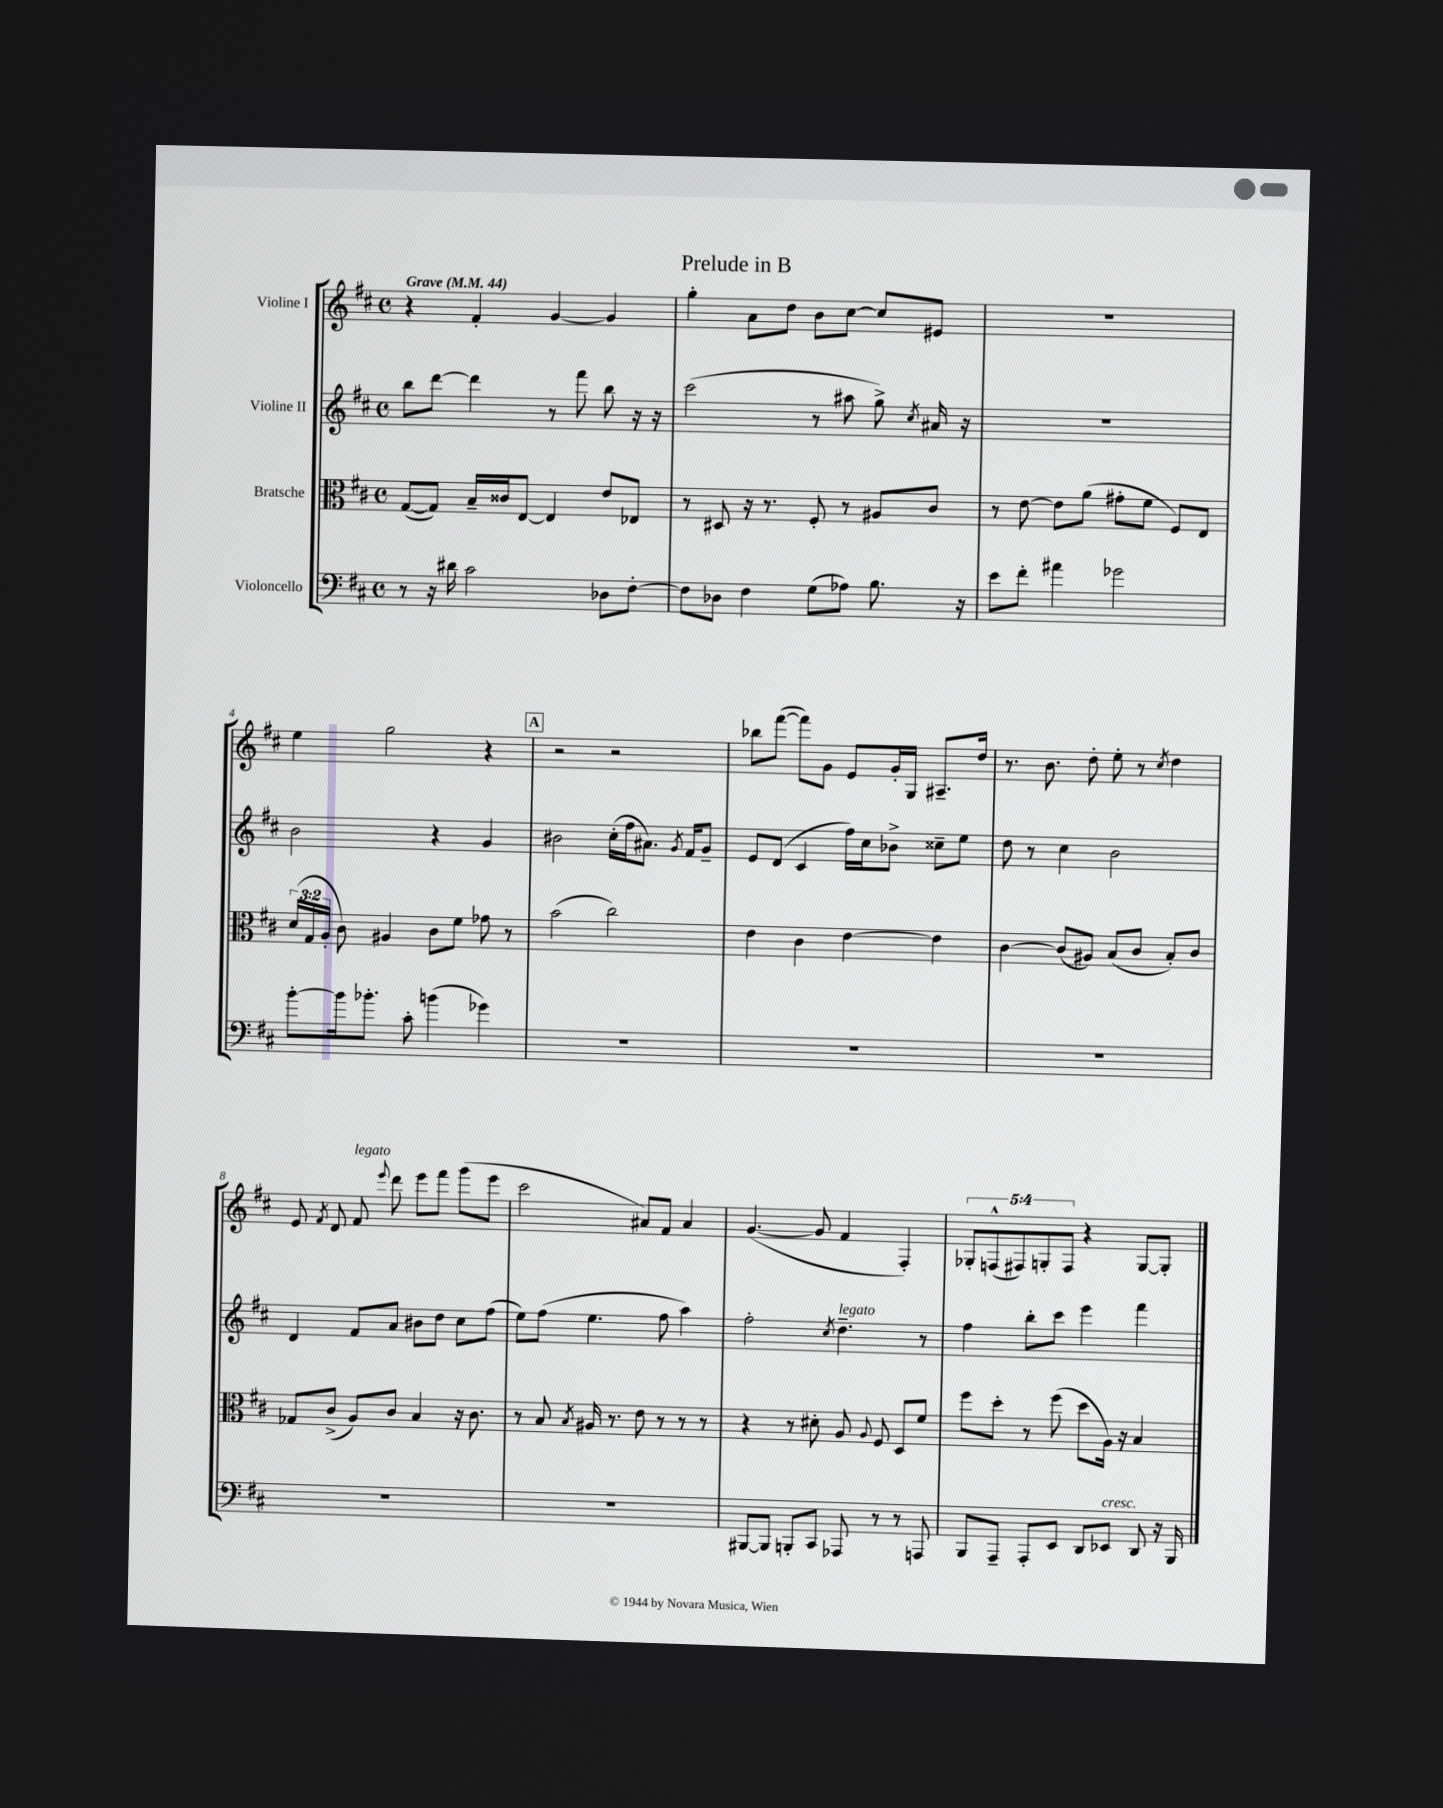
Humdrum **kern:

**kern	**kern	**kern	**kern
*staff4	*staff3	*staff2	*staff1
*clefF4	*clefC3	*clefG2	*clefG2
*k[f#c#]	*k[f#c#]	*k[f#c#]	*k[f#c#]
*M4/4	*M4/4	*M4/4	*M4/4
*met(c)	*met(c)	*met(c)	*met(c)
*MM44	*MM44	*MM44	*MM44
8r	([8G/L	8bb\L	4r
16r	8G/]J)	[8ddd\J	.
16d#\	.	.	.
2c#\	16B~/LL	4ddd\]	4f#'/
.	16c##/J	.	.
.	[8E/J	.	.
.	4E/]	8r	[4g/
.	.	8fff#\	.
8D-\L	8e/L	8bb\	4g/]
[8F#'\J	8E-/J	16r	.
.	.	16r	.
=	=	=	=
8F#\]L	8r	(2ccc#\	4gg'\
8D-\J	8D#/	.	.
4F#\	16r	.	8a\L
.	8.r	.	.
.	.	.	8dd\J
(8G\L	8F#'/	8r	8b\L
8A-\J)	8r	8aa#\	[8cc#\J
8.B\	8A#/L	8gg^\)	8cc#/]L
.	.	8qcc#/	.
.	8c#/J	16a#/	8e#/J
16r	.	16r	.
=	=	=	=
8e\L	8r	1r	1r
8f#'\J	[8e\	.	.
4a#\	8e\]L	.	.
.	(8a\J	.	.
2g-\	8g#'\L	.	.
.	8f#\J	.	.
.	8F#/L)	.	.
.	8E/J	.	.
=	=	=	=
[8b'\L	(24d/LL	2b\	4ee\
.	24G/	.	.
.	24A'/JJ	.	.
16b\]k	8c#\)	.	.
8.b-'\J	.	.	.
.	4A#/	.	2gg\
8c#'\	.	.	.
(4b\	8c#\L	4r	.
.	8f#\J	.	.
4g-\)	8g-\	4g/	4r
.	8r	.	.
=	=	=	=
1r	(2b\	2b#\	2r
.	2cc#\)	(16cc#'\LL	2r
.	.	16ff#\J	.
.	.	8.a#\J)	.
.	.	8qg/	.
.	.	16f#/LK	.
.	.	8g~/J	.
=	=	=	=
1r	4e\	8e/L	8bb-\L
.	.	(8d/J	([8fff#\J
.	4c#\	4c#/	8fff#\]L)
.	.	.	8g\J
.	[4e\	16ff#\LL)	8e/L
.	.	16cc#\J	.
.	.	8b-^\J	16g'/L
.	.	.	16G/JJ
.	4e\]	8cc##~\L	8.A#~/L
.	.	8ee\J	.
.	.	.	16dd/Jk
=	=	=	=
1r	[4c#\	8dd\	8.r
.	.	8r	.
.	.	.	8.b\
.	(8c#/]L	4cc#\	.
.	8A#/J)	.	8dd'\
.	(8B/L	2b\	8ee'\
.	8c#/J	.	8r
.	.	.	8qcc#/
.	8B'/L)	.	4dd\
.	8c#/J	.	.
=	=	=	=
1r	8G-/L	4d/	8e/
.	.	.	8qf#/
.	(8c#^/J	.	8d/
.	8A/L)	8f#/L	8f#/
.	.	.	8qqeee/
.	8c#/J	8a/J	8ddd\
.	4B/	8b#\L	8eee\L
.	.	8dd\J	8fff#\J
.	16r	8cc#\L	(8ggg\L
.	8.c#\	.	.
.	.	(8ff#\J	8eee\J
=	=	=	=
1r	8r	8ee\L)	2ccc#\
.	8B/	(8ff#\J	.
.	8qB/	.	.
.	16A#/	4.ee\	.
.	8.r	.	.
.	8e\	.	8a#/L)
.	8r	8ff#\	8f#/J
.	8r	4aa\)	4a#/
.	8r	.	.
=	=	=	=
[8BBB#/L	4r	2ff#'\	([4.g/
8BBB#/]J	.	.	.
8BBB'/L	8r	.	.
8CC#/J	8d#'\	.	8g/]
.	.	8qcc#/	.
8AAA-/	8A/	4.dd~\	4f#/
.	8qqA/	.	.
8r	8F#/	.	.
8r	8D/L	.	4F#'/)
8AAA/	8f#/J	8r	.
=	=	=	=
8BBB/L	8ff#\L	4ff#\	10G-'/L
.	.	.	(10F^^/
8AAA~/J	8dd'\J	.	.
.	.	.	10F#/)
8AAA'/L	8r	8bb'\L	.
.	.	.	10G'/
8EE/J	(8ff#\	8ccc#\J	.
.	.	.	10F#/J
8DD/L	8dd\L	4eee\	4r
8EE-/J	16A\Jk)	.	.
.	16r	.	.
8DD/	4B/	4fff#\	[8G/L
16r	.	.	8G'/]J
16BBB/	.	.	.
==	==	==	==
*-	*-	*-	*-
